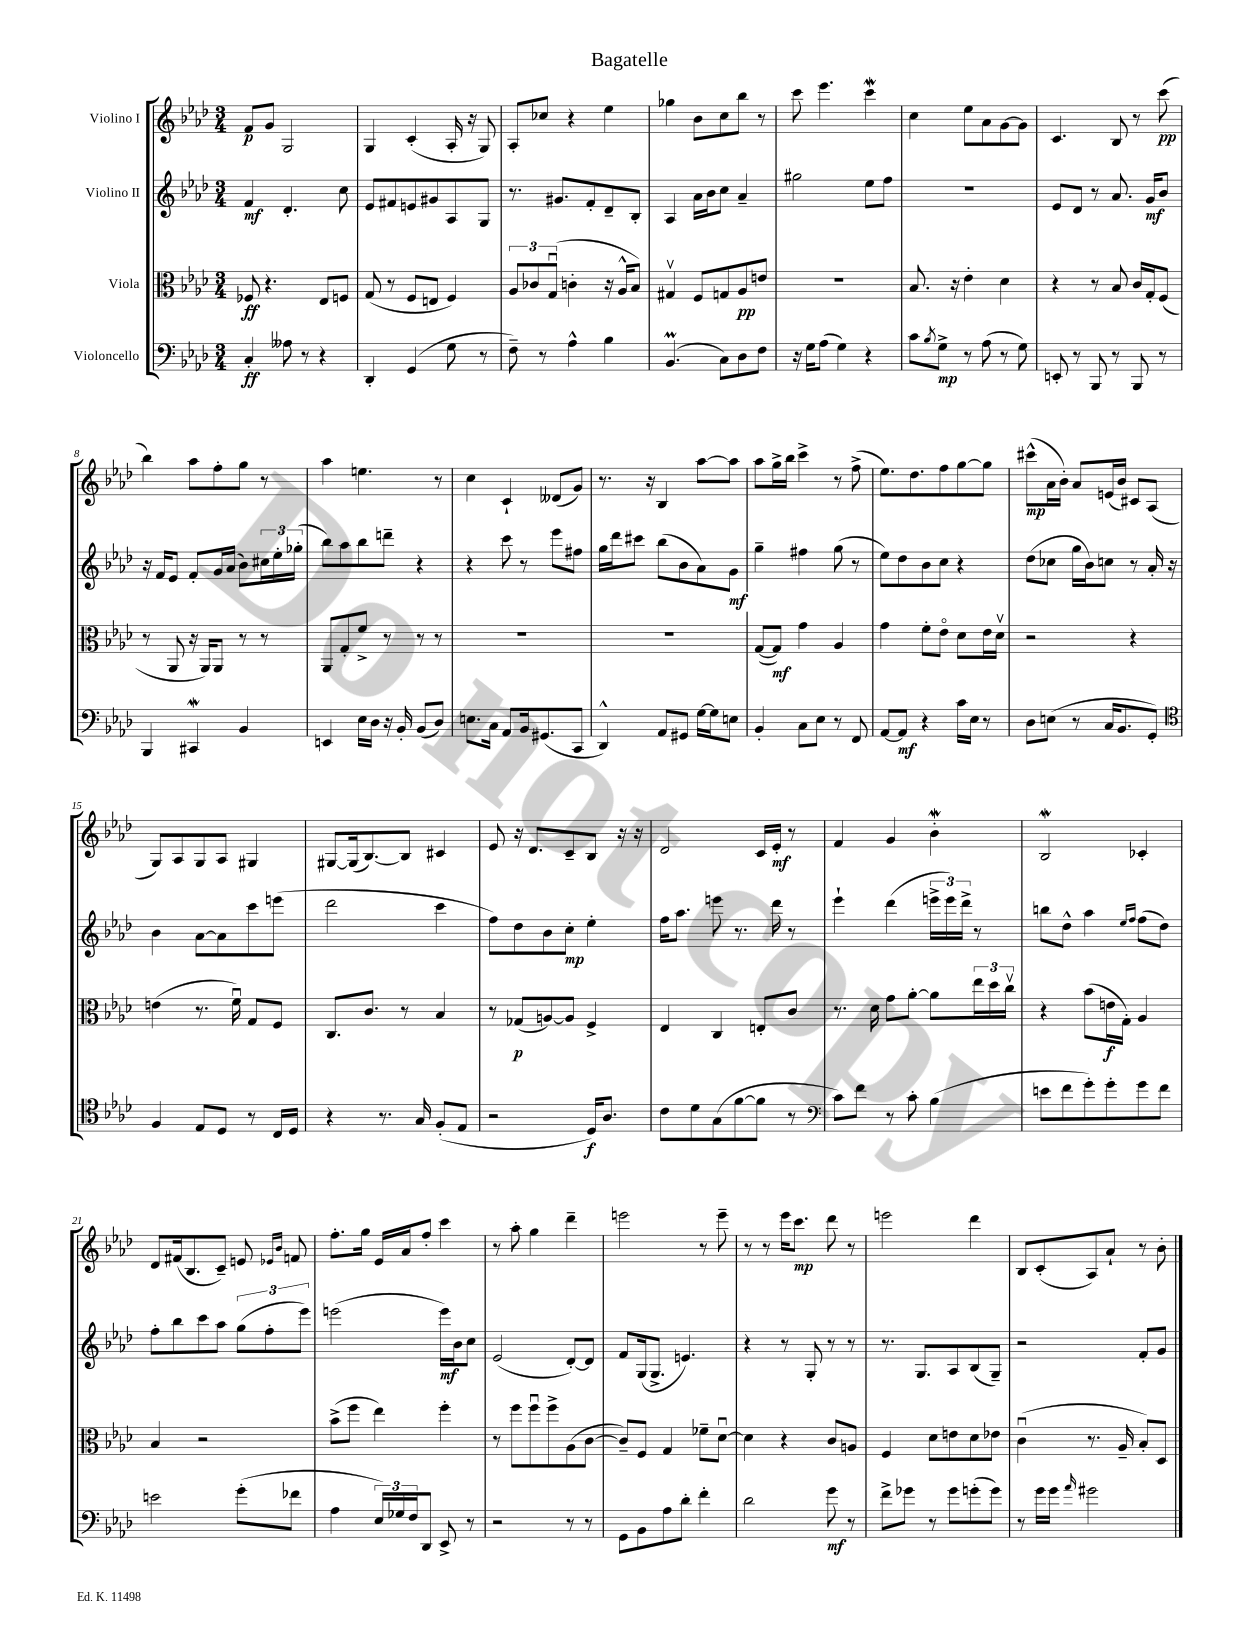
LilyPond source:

\header { title = "Bagatelle" }
<<
\new StaffGroup <<
\new Staff = "s0" \with { instrumentName = "Violino I" } {
    \clef treble \key aes \major \numericTimeSignature \time 3/4
    f'8\p g'8 g2 |
    g4 c'4-.( aes16-. r16 g8) |
    aes8-. ces''8 r4 ees''4 |
    ges''4 bes'8 c''8 bes''8 r8 |
    c'''8 ees'''4. c'''4\mordent |
    c''4 ees''8 aes'8 g'8~ g'8 |
    c'4. bes8 r8 c'''8\pp( |
    bes''4) aes''8 f''8-. g''8 r8 |
    aes''4 e''4. r8 |
    c''4 c'4-! deses'8( g'8) |
    r8. r16 bes4 aes''8~ aes''8 |
    aes''8 g''16-> bes''16 c'''4-> r8 f''8->( |
    ees''8.) des''8. f''8 g''8~ g''8 |
    cis'''8-^\mp( aes'16 bes'16-.) aes'8 e'16( bes'16) cis'8 aes8( |
    g8) aes8 g8 aes8 gis4 |
    gis8~ gis16( bes8.~) bes8 cis'4 |
    ees'8 r16 des'8. c'8-- bes8 r16 r16 |
    des'2 c'16 ees'16-.\mf r8 |
    f'4 g'4 bes'4-.\mordent |
    bes2\mordent ces'4-. |
    des'8 fis'16( bes8. c'8--) e'8 \grace { ees'16 bes'16 } f'8 |
    f''8.-. g''16 ees'16 aes'16 f''8-. c'''4 |
    r8 aes''8-. g''4 des'''4-- |
    e'''2 r8 e'''8-- |
    r8 r8 ees'''16 c'''8.\mp des'''8 r8 |
    e'''2 des'''4 |
    bes8 c'8-.( aes8) aes'8-! r8 bes'8-. \bar "|." |
}
\new Staff = "s1" \with { instrumentName = "Violino II" } {
    \clef treble \key aes \major \numericTimeSignature \time 3/4
    f'4\mf des'4.-. c''8 |
    ees'8 fis'8 e'8 gis'8 aes8 g8 |
    r8. gis'8. f'8-. des'8-- bes8-. |
    aes4 aes'16 bes'16 c''8 aes'4-- |
    gis''2 ees''8 f''8 |
    R2. |
    ees'8 des'8 r8 aes'8. g'16\mf bes'8 |
    r16 f'16 ees'8 f'8-. g'16 aes'16( bes'8) \tuplet 3/2 { cis''16 ees''16-. ges''16-.( } |
    bes''8) aes''8 bes''8 d'''8-- r4 |
    r4 c'''8 r8 ees'''8 fis''8 |
    g''16 des'''16 cis'''8 bes''8( bes'8 aes'8) g'8\mf |
    g''4-- fis''4 g''8( r8 |
    ees''8) des''8 bes'8 c''8 r4 |
    des''8( ces''8 g''16 bes'16) c''8 r8 aes'16-. r16 |
    bes'4 aes'8~ aes'8 c'''8 e'''8( |
    des'''2 c'''4 |
    f''8) des''8 bes'8 c''8-.\mp ees''4-. |
    f''16 aes''8. e'''8 r8. des'''16 r8 |
    ees'''4-! des'''4( \tuplet 3/2 { e'''16-> e'''16) des'''16-> } r8 |
    b''8 des''8-^ aes''4 \grace { ees''16 f''16 } f''8( des''8) |
    f''8-. bes''8 c'''8 aes''8 \tuplet 3/2 { g''8( f''8-. ees'''8) } |
    e'''2( e'''16\mf) bes'16 c''8 |
    ees'2( des'8~-.) des'8 |
    f'8 g16( g8.-> e'4.) |
    r4 r8 g8-. r8 r8 |
    r8. g8. aes8 bes8( g8--) |
    r2 f'8-. g'8 \bar "|." |
}
\new Staff = "s2" \with { instrumentName = "Viola" } {
    \clef alto \key aes \major \numericTimeSignature \time 3/4
    fes8\ff r4. ees8 f8 |
    g8( r8 f8 e8 f4) |
    \tuplet 3/2 { aes8 ces'8 g8\downbow( } c'4-. r16 aes16-^ bes8) |
    gis4\upbow f8 g8 aes8\pp e'8 |
    R2. |
    bes8. r16 ees'4-. des'4 |
    r4 r8 bes8 c'16 g16-. f8( |
    r8 aes,8 r16 aes,16) aes,8 r8 r8 |
    aes,8 g8-. f'8-> r8 r8 r8 |
    R2. |
    R2. |
    g8~( g8\mf) g'4 aes4 |
    g'4 f'8-. ees'8\flageolet des'8 ees'16 des'16\upbow |
    r2 r4 |
    e'4( r8. f'16\downbow) g8 f8 |
    c8. c'8. r8 bes4 |
    r8 ges8\p( a8~) a8 f4-> |
    ees4 c4 e8-. c'8 |
    r8. des'16 g'8 aes'8~-. aes'8 \tuplet 3/2 { ees''16 des''16 c''16\upbow } |
    r4 bes'8( e'16\f g16-.) aes4 |
    bes4 r2 |
    bes'8->( f''8 ees''4) f''4-. |
    r8 f''8 f''8\downbow f''8-> aes8( c'8~ |
    c'8--) f8 g4 fes'8-- des'8~\downbow |
    des'4 r4 c'8 a8 |
    f4 des'8 e'8 des'8 ees'8 |
    c'4\downbow( r8. aes16-- bes8-.) des8 \bar "|." |
}
\new Staff = "s3" \with { instrumentName = "Violoncello" } {
    \clef bass \key aes \major \numericTimeSignature \time 3/4
    c4-.\ff aeses8 r8 r4 |
    des,4-. g,4( g8 r8 |
    f8--) r8 aes4-^ bes4 |
    bes,4.\prall( c8) des8 f8 |
    r16 g16 aes8( g4) r4 |
    c'8 \acciaccatura { bes8 } g8->\mp r8 aes8( r8 g8) |
    e,8-. r8 bes,,8 r8 bes,,8 r8 |
    bes,,4 cis,4\mordent bes,4 |
    e,4 ees16 des16 r16 bes,16-. bes,8( des8) |
    e8. c16 aes,8 bes,16 gis,8.( c,8 |
    des,4-^) aes,8 gis,8 g16~ g16 e8 |
    bes,4-. c8 ees8 r8 f,8 |
    aes,8~ aes,8\mf r4 c'16 ees16 r8 |
    des8 e8( r8 c16 bes,8. g,8-.) |
    \clef tenor f4 ees8 des8 r8 c16 des16 |
    r4 r8. g16 f8-.( ees8 |
    r2 des16\f) aes8. |
    c'8 des'8 g8( f'8~ f'8 r8 |
    \clef bass c'8) f'8 r8 c'8-. bes4( |
    e'8 f'8 g'8-.) g'8-. g'8 f'8 |
    e'2 g'8-.( fes'8 |
    aes4 \tuplet 3/2 { ees16) ges16 f16 } des,8 ees,8-> r8 |
    r2 r8 r8 |
    g,8 bes,8 aes8 des'8-. f'4-. |
    des'2 g'8\mf r8 |
    f'8-> ges'8 r8 ges'8 g'8-.( g'8) |
    r8 g'16 g'16 \grace { aes'16 } gis'2 \bar "|." |
}
>>
>>
